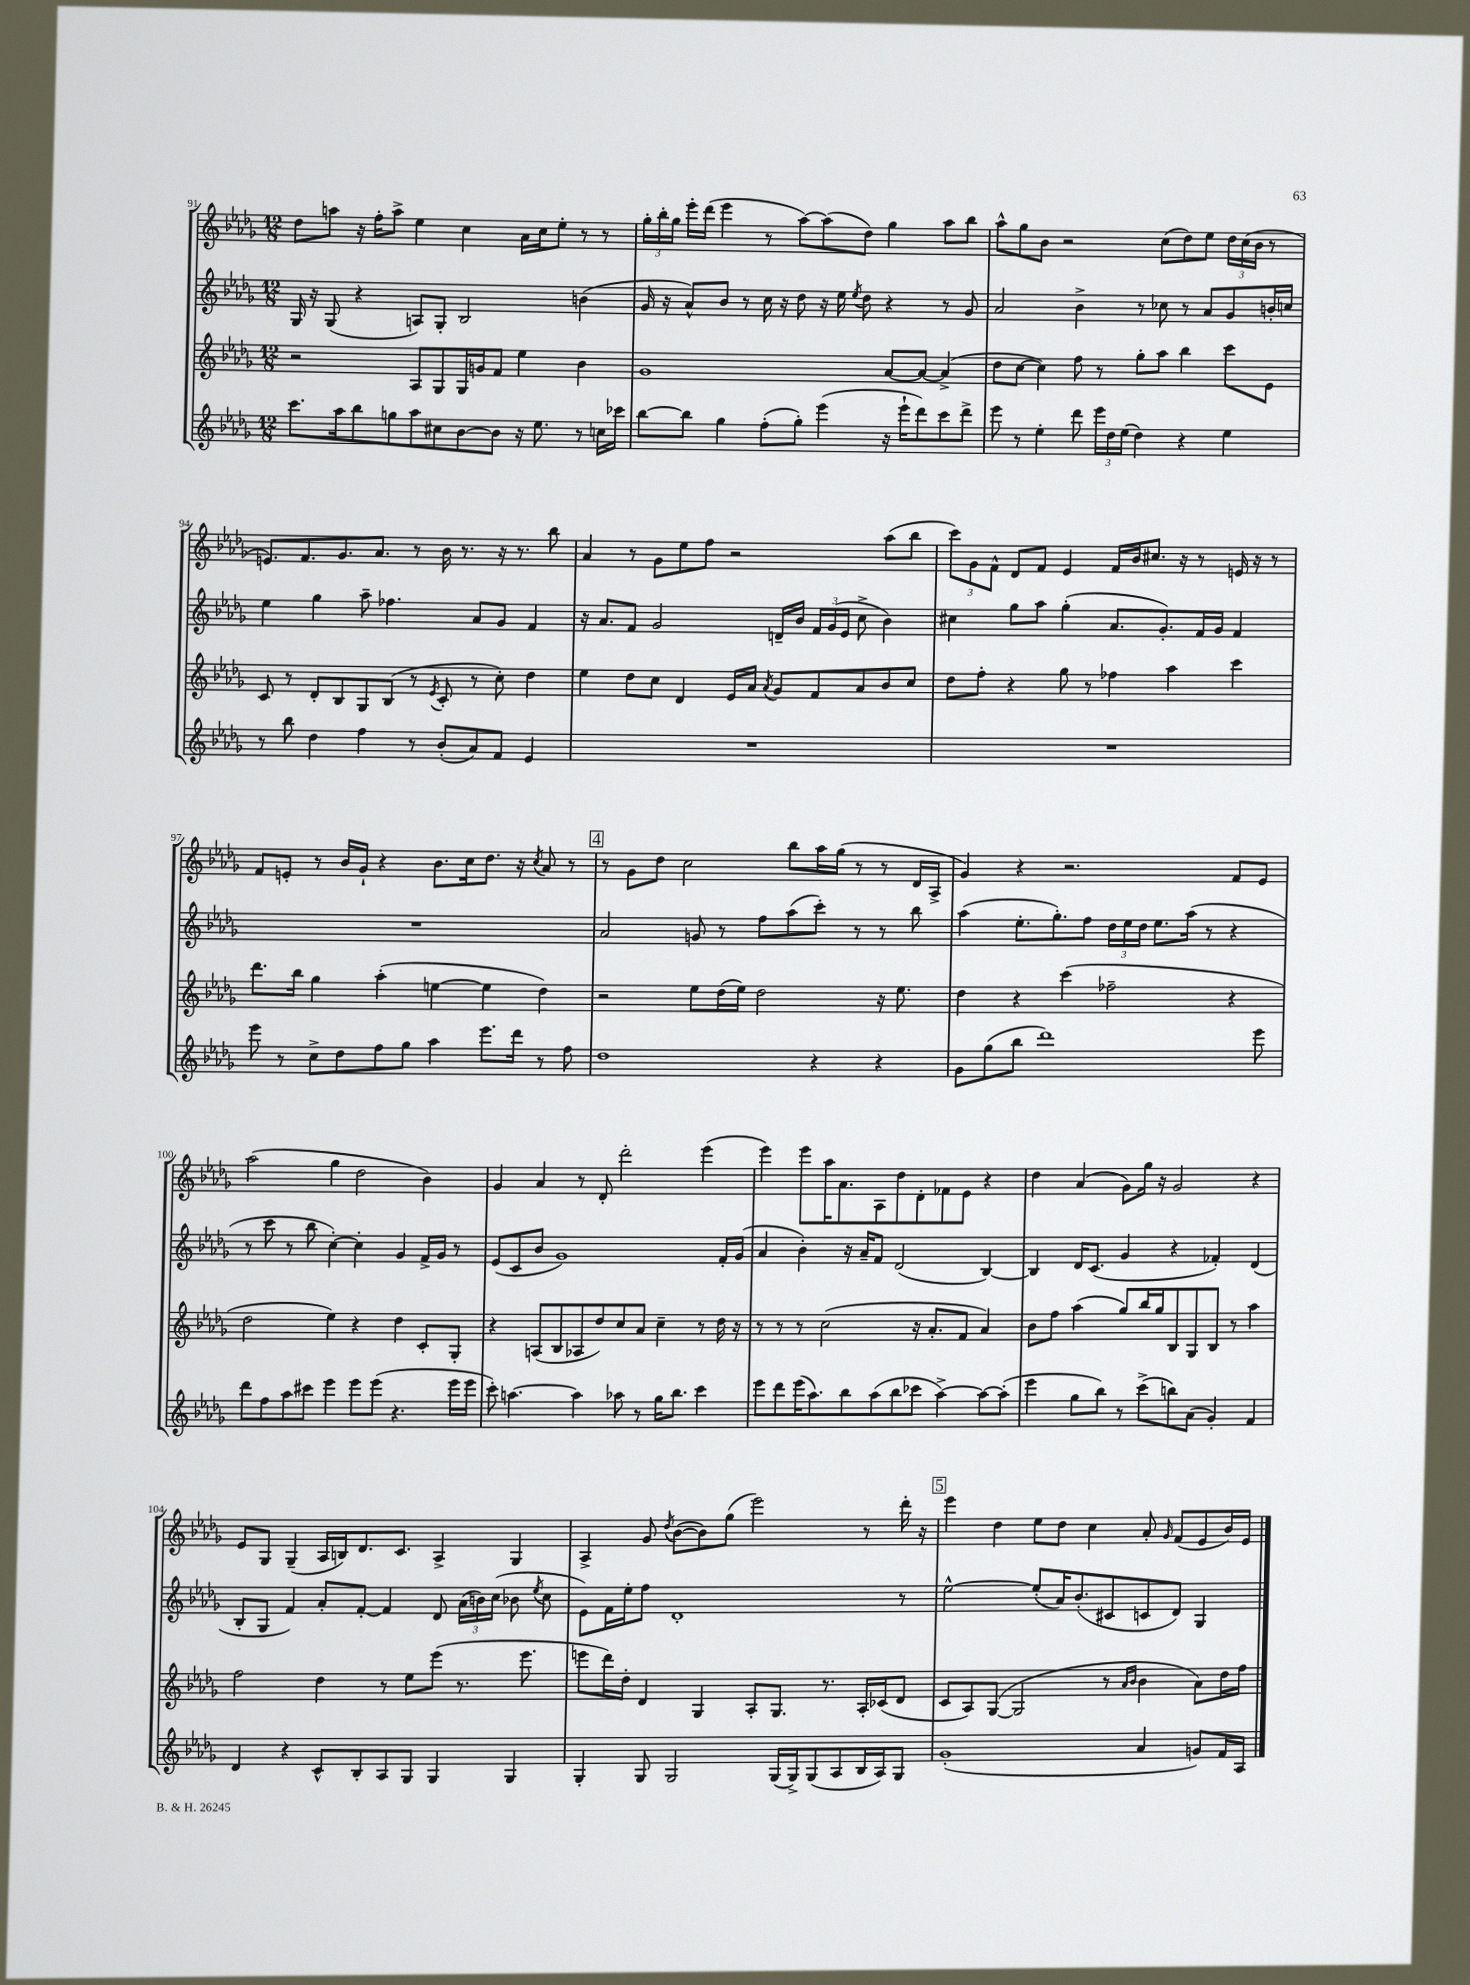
<<
\new StaffGroup <<
\new Staff = "s0" {
    \clef treble \key des \major \numericTimeSignature \time 12/8
    \autoBeamOff des''8[ a''8] r16 f''16[-. a''8]-> ees''4 c''4 aes'16[ c''16 ees''8]-. r8 r8 |
    \tuplet 3/2 { ges''16[-. bes''16-. ges''16] } ees'''16[-. des'''16]( ees'''4 r8 aes''8[~) aes''8( des''8]) ges''4 aes''8[ bes''8] |
    aes''8[-^ ges''8 bes'8] r2 c''8[( des''8) ees''8] \tuplet 3/2 { des''16[ c''16( bes'16] } r8 |
    e'8.[) f'8. ges'8. aes'8.] r8 bes'16 r8. r16 r8. bes''8 |
    aes'4 r8 ges'8[ ees''8 f''8] r2 aes''8[( bes''8] |
    \tuplet 3/2 { c'''8[) ges'8 f'8]-^ } des'8[ f'8] ees'4 f'16[ bes'16 cis''8.] r16 r8 e'16 r16 r8 |
    f'8[ e'8]-. r8 bes'16[ ges'16]-! r4 bes'8.[ c''16 des''8.] r16 \acciaccatura { c''8 } aes'8 r8 |
    \mark \markup { \box "4" } r8 ges'8[ des''8] c''2 bes''8[ aes''16 ges''16]( r8 r8 des'16[ aes16]-> |
    ges'4) r4 r2. f'8[ ees'8] |
    aes''2( ges''4 des''2 bes'4) |
    ges'4 aes'4 r8 des'8-. des'''2-. ees'''4( |
    ees'''4) ees'''8[ aes''16 aes'8. aes8 des''8 des'8-. fes'8 ees'8] r4 |
    des''4 aes'4( ges'8[) ges''16] r16 ges'2 r4 |
    ees'8[ ges8] ges4--( aes16[ b16) des'8. c'8.] aes4-> ges4 |
    aes4-> ges'8 \acciaccatura { des''8 } bes'8[~( bes'8) ges''8]( ees'''2) r8 des'''16-. r16 |
    \mark \markup { \box "5" } ees'''4 des''4 ees''8[ des''8] c''4 aes'8-. \grace { ges'16 } f'8[( ees'8 bes'16) ees'16] \bar "|." |
}
\new Staff = "s1" {
    \clef treble \key des \major \numericTimeSignature \time 12/8
    \autoBeamOff ges16 r16 ges8( r4 a8[) ges8]-. bes2 b'4( |
    ges'16 r16 aes'8[-^) bes'8] r8 c''16 r16 des''8 r16 ees''16 \acciaccatura { ees''8 } des''8 r4 r8 ges'8 |
    aes'2 bes'4-> r8 ces''8 r8 aes'8[ ges'8 b'16-. c''16] |
    ees''4 ges''4 aes''8-- fes''4. aes'8[ ges'8] f'4 |
    r16 aes'8.[ f'8] ges'2 d'16[-- bes'16] \tuplet 3/2 { f'16[ ges'16( ees'16] } c''8-> bes'4) |
    cis''4 ges''8[ aes''8] ges''4-.( aes'8.[ ges'8.-.) f'16 ges'16] f'4 |
    R1. |
    \mark \markup { \box "4" } aes'2 g'8 r8 f''8[ aes''8( c'''8]-.) r8 r8 bes''8 |
    aes''4( ees''8.[-. ges''8.-.) f''8] \tuplet 3/2 { des''16[ ees''16 des''16] } ees''8.[ aes''16]( r8 r4 |
    r8 c'''8 r8 bes''8 c''4~-.) c''4-. ges'4 f'16[-> ges'16] r8 |
    ees'8[( c'8 bes'8] ges'1) f'16[-. ges'16]( |
    aes'4 bes'4-.) r16 aes'16[-- f'8] des'2( bes4~) |
    bes4 des'16[ c'8.]( ges'4 r4 fes'4-.) des'4( |
    bes8[-. ges8] f'4) aes'8[-. f'8]~-. f'4 des'8 \tuplet 3/2 { aes'16[( b'16) c''16]( } bes'8 \acciaccatura { ees''8 } c''8 |
    ees'8[) f'16 ees''16-. f''8] des'1-. r8 |
    \mark \markup { \box "5" } ees''2~-^ ees''8[-.( aes'16) bes'8.-.( cis'8 c'8 des'8]) ges4 \bar "|." |
}
\new Staff = "s2" {
    \clef treble \key des \major \numericTimeSignature \time 12/8
    \autoBeamOff r2 aes8[ ges8 ges16 g'16 f'8] ees''4 bes'4 |
    ges'1 aes'8[~ aes'8]~ aes'4->( |
    des''8[ c''8]~ c''4) f''8 r8 ges''8[-. aes''8] bes''4 c'''8[ ees'8] |
    c'8 r8 des'8[-. bes8 ges8 bes8]( r8 \acciaccatura { ees'8 } c'8-. r8 c''8-.) des''4 |
    ees''4 des''8[ c''8] des'4 ees'16[ aes'16] \acciaccatura { aes'8 } ges'8[ f'8 aes'8 bes'8 c''8] |
    des''8[ f''8]-. r4 ges''8 r8 fes''4 aes''4 c'''4 |
    des'''8.[ bes''16] ges''4 aes''4-.( e''4~ e''4 des''4) |
    \mark \markup { \box "4" } r2 ees''8[ des''16( ees''16]) des''2 r16 ees''8. |
    des''4 r4 c'''4( fes''2-- r4 |
    des''2 ees''4) r4 des''4 c'8[-. ges8]-. |
    r4 a8[( bes8 aes8 des''8) c''8 aes'8] c''4-- r8 des''16 r16 |
    r8 r8 r8 c''2( r16 aes'8.[-. f'8] aes'4) |
    bes'8[ f''8] aes''4( ges''8[) bes''16 ges''16 bes8 ges8 bes8] r8 aes''4 |
    f''2 des''4 r8 ees''8[ ees'''8]( r8. ees'''8. |
    e'''8[ des'''16) des''16]-. des'4 ges4 aes8[-. ges8.] r8. aes16[-. ces'16( des'8] |
    \mark \markup { \box "5" } c'8[ aes8) ges8]~( ges2 r8 \grace { aes'16[ bes'16] } bes'4 aes'8[) des''16 f''16] \bar "|." |
}
\new Staff = "s3" {
    \clef treble \key des \major \numericTimeSignature \time 12/8
    \autoBeamOff c'''8.[ aes''16 bes''8 g''8 aes''8 cis''8 bes'8~ bes'8] r16 ees''8. r8 c''16[ ces'''16] |
    bes''8[~ bes''8] ges''4 f''8[-.( ges''8]-.) ees'''4( r16 ees'''16[-! des'''8) c'''8 des'''8]-> |
    ees'''8 r8 ees''4-. des'''8 \tuplet 3/2 { ees'''16[ des''16 ees''16]( } des''4) r4 ees''4 |
    r8 bes''8 des''4 f''4 r8 bes'8[-.( aes'8) f'8] ees'4 |
    R1. |
    R1. |
    ees'''8 r8 c''8[-> des''8 f''8 ges''8] aes''4 ees'''8.[ des'''16] r8 f''8 |
    \mark \markup { \box "4" } des''1 r4 r4 |
    ges'8[ ges''8( bes''8] des'''1) ees'''8 |
    des'''8[ f''8 aes''8 cis'''8] ees'''4 ees'''8[ ees'''8]( r4. ees'''16[ ees'''16] |
    c'''8-.) a''4.~ a''4 aes''8 r8 ges''16[ bes''8.] c'''4 |
    ees'''8[ des'''8 ees'''16( aes''8.) bes''8 aes''8( bes''8 ces'''8] aes''4~->) aes''8[~ aes''8]-.( |
    ees'''4 ges''8[ bes''8]) r8 c'''8[->( b''8) aes'8]( ges'4-.) f'4 |
    des'4 r4 c'8[-^ bes8-. aes8 ges8] ges4 ges4 |
    ges4-. ges8 ges2 ges16[( ges16->) ges8( aes8 bes16 aes16) ges8] |
    \mark \markup { \box "5" } ges'1-.( aes'4 g'8[) f'16 aes16] \bar "|." |
}
>>
>>
\layout { \context { \Score currentBarNumber = #91 } }
